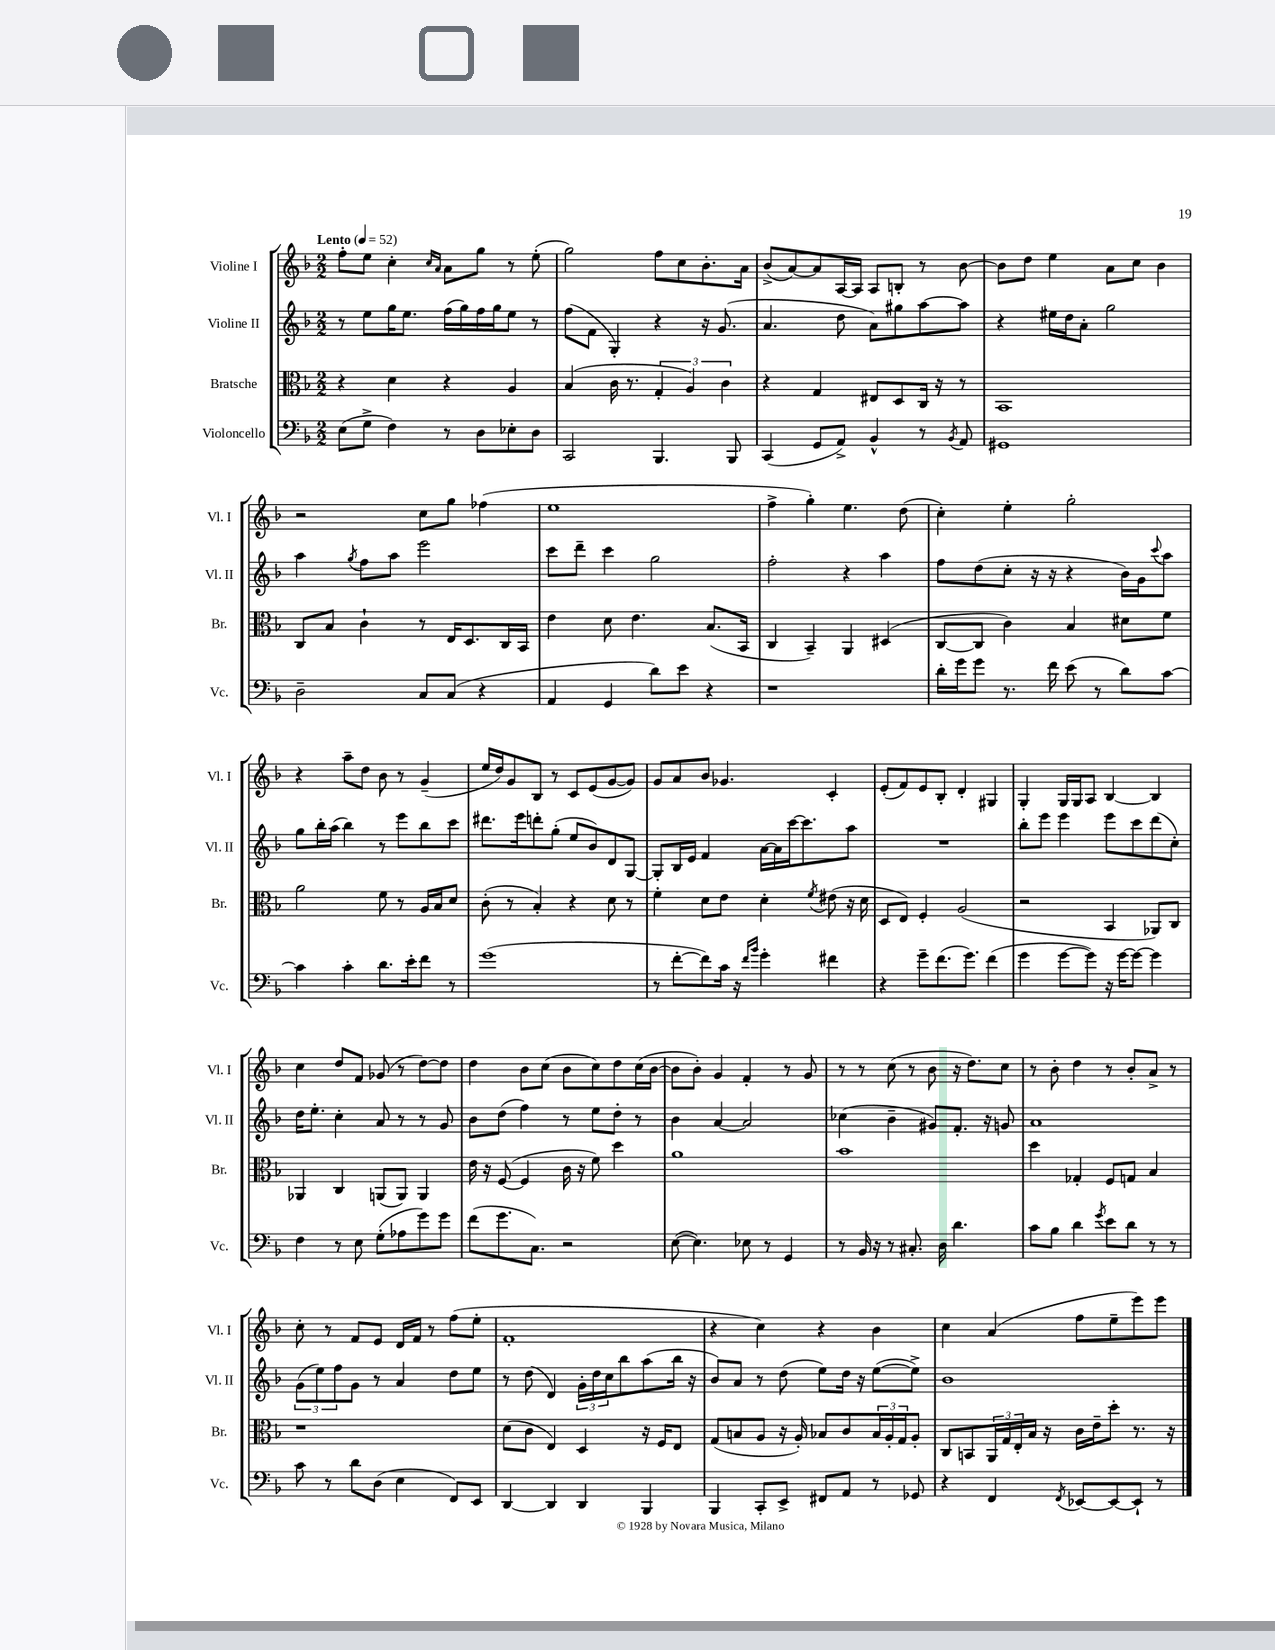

**kern	**kern	**kern	**kern
*part4	*part3	*part2	*part1
*staff4	*staff3	*staff2	*staff1
*I"Violoncello	*I"Bratsche	*I"Violine II	*I"Violine I
*I'Vc.	*I'Br.	*I'Vl. II	*I'Vl. I
*clefF4	*clefC3	*clefG2	*clefG2
*k[b-]	*k[b-]	*k[b-]	*k[b-]
*M2/2	*M2/2	*M2/2	*M2/2
*MM52	*MM52	*MM52	*MM52
=1	=1	=1	=1
!	!	!	!LO:TX:a:B:t=Lento
(8E\L	4r	8r	8ff'\L
8G^\J	.	8ee\L	8ee\J
4F\)	4d\	16gg\K	4cc'\
.	.	8.ee\J	.
.	.	.	16qqcc/LL
.	.	.	16qqa/JJ
8r	4r	(16ff\LL	8a\L
.	.	16gg\)	.
8D\L	.	16ff\	8gg\J
.	.	16gg\J	.
8E-X'\	4A/	8ee\J	8r
8D\J	.	8r	(8ee'\
=2	=2	=2	=2
2CC/	(4B-/	(8ff\L	2gg\)
.	.	8f\J	.
.	16c\	4G'/)	.
.	8.r	.	.
4.BBB-/	6G'/	4r	8ff\L
.	.	.	8cc\
.	6A/)	.	.
.	.	16r	8.b-'\
.	.	(8.g/	.
.	6c\	.	.
8BBB-/	.	.	.
.	.	.	16a\Jk
=3	=3	=3	=3
(4CC/	4r	4.a/	(8b-^/L
.	.	.	[8a/)
8GG/L	4G/	.	8a/]
8AA^/J)	.	8dd\	[16A/L
.	.	.	16A/JJ]
4BB-^^/	8E#X/L	8a\L)	8A/L
.	8D/	8gg#X\	8Bn'/J
8r	16C/Jk	[8aa\	8r
.	16r	.	.
8qBB-/	.	.	.
8AA/	8r	8aa\J]	[8b-\
=4	=4	=4	=4
1GG#X	1BB-	4r	8b-\L]
.	.	.	8dd\J
.	.	16ee#X\LL	4ee\
.	.	16dd\J	.
.	.	8a'\J	.
.	.	2gg\	8a\L
.	.	.	8cc\J
.	.	.	4b-\
!!LO:LB:g=z
=5	=5	=5	=5
2D~\	8C/L	4aa\	2r
.	8B-/J	.	.
.	.	8qgg/	.
.	4c`\	8ff\L	.
.	.	8aa\J	.
8C/L	8r	2eee\	8cc\L
(8C/J	16E/KL	.	8gg\J
.	8.D/	.	.
4r	.	.	(4ff-X\
.	16C/L	.	.
.	16BB-/JJ	.	.
=6	=6	=6	=6
4AA/	4e\	8ccc\L	1ee
.	.	8ddd~\J	.
4GG/	8d\	4ccc\	.
.	4.e\	.	.
8d\L)	.	2gg\	.
8e\J	.	.	.
4r	(8.B-/L	.	.
.	16BB-/Jk	.	.
=7	=7	=7	=7
1r	4C/	2ff'\	4ff^\
.	4BB-~/)	.	4gg'\)
.	4AA/	4r	4.ee\
.	(4D#X/	4aa\	.
.	.	.	(8dd\
=8	=8	=8	=8
16d'\LL	[8C/L	8ff\L	4cc'\)
16g\J	.	.	.
8g\J	8C/J]	(8dd\	.
8.r	4c\)	8cc'\J	4ee'\
.	.	16r	.
16f\	.	16r	.
(8e\	4B-/	4r	2gg'\
8r	.	.	.
8d\L)	8d#X\L	16b-\LL)	.
.	.	16g\J	.
.	.	8qqccc/	.
[8c\J	8f\J	8aa\J	.
!!LO:LB:g=z
=9	=9	=9	=9
4c\]	2a\	8gg\L	4r
.	.	16bb-'\L	.
.	.	(16aa\JJ	.
4c'\	.	4bb-\)	8aa~\L
.	.	.	8dd\J
8.d\L	8f\	8r	8b-\
.	8r	8eee\L	8r
16e'\k	.	.	.
8f\J	16A/LL	8bb-\	(4g~/
.	16B-/J	.	.
8r	8d/J	8ccc\J	.
=10	=10	=10	=10
(1g	(8c'\	8.ddd#X\L	16ee/LL
.	.	.	16dd/J)
.	8r	.	8g/
.	.	16eee\k	.
.	4B-'/)	8dddn'\	8B-/J
.	.	(8gg'\J	8r
.	4r	8ee/L	8c/L
.	.	8b-/)	(8e/
.	8d\	8d/	[8g/
.	8r	[8G/J	8g/J])
=11	=11	=11	=11
8r	4f'\	8G'/L]	8g/L
[8f'\L	.	16B-/L	8a/
.	.	16e/JJ	.
8f\])	8d\L	4f/	8b-/J
16c\Jk	8e\J	.	4.g-X/
16r	.	.	.
16qqf/LL	.	.	.
16qqb-/JJ	.	.	.
4g'\	4d'\	[16a\LL	.
.	.	16a\]	.
.	.	[16ccc\J	.
.	.	8.ccc\]	.
.	8qf/	.	.
4f#X\	(8e#X\	.	4c'/
.	16r	8aa\J	.
.	16d\	.	.
=12	=12	=12	=12
4r	8D/L	1r	(8e'/L
.	8E/J)	.	8f/)
8g~\L	4F'/	.	8e/
(8.f\	.	.	8B-'/J
.	(2A/	.	4d'/
8.g\J)	.	.	.
(4f\	.	.	4G#X/
=13	=13	=13	=13
4g\	2r	8bb-'\L	4G'/
.	.	8eee\J	.
[8g\L	.	4eee\	16G/LL
.	.	.	16G/J
8g\J])	.	.	8A/J
16r	4BB-/	8eee\L	[4B-/
[16g\KL	.	.	.
8g\J_	.	8ccc\	.
4g\]	8AA-X/L)	(8ddd\	4B-/]
.	8C/J	8cc'\J)	.
!!LO:LB:g=z
=14	=14	=14	=14
4F\	4AA-X/	16dd\KL	4cc\
.	.	8.ee'\J	.
8r	4C/	4cc'\	8dd/L
8E\	.	.	8f/J
(8G'\L	(8AAn/L	8a/	(8g-X/
8A-X\	8AA/J)	8r	8r
8g\)	4AA/	8r	[8dd\L)
8g\J	.	8g/	8dd\J]
=15	=15	=15	=15
(8f\L	16e\	8b-\L	4dd\
.	16r	.	.
8.g\	([8F/	(8dd\J	.
.	4F/]	4ff\)	8b-\L
8.C\J)	.	.	.
.	.	.	(8cc\J
2r	16c\	8r	8b-\L
.	16r	.	.
.	8f\)	8ee\L	8cc\)
.	4dd\	8dd'\J	8dd\
.	.	8r	(16cc\L
.	.	.	[16b-\JJ
=16	=16	=16	=16
([8E\	1a	4b-\	8b-\L]
4.E\])	.	.	8b-'\J)
.	.	[4a/	4g/
8E-X\	.	2a/]	4f'/
8r	.	.	.
4GG/	.	.	8r
.	.	.	8g/
=17	=17	=17	=17
8r	1b-	(4cc-X\	8r
16BB-/	.	.	8r
16r	.	.	.
8r	.	4b-~\	(8cc\
8.C#X'/	.	.	8r
.	.	8g#X/L)	8b-\
16D\	.	.	.
4.d\	.	8.f'/J	16r
.	.	.	8.dd\L)
.	.	16r	.
.	.	8gn/	8cc\J
=18	=18	=18	=18
8c\L	4dd\	1a	8r
8B-\J	.	.	8b-'\
4d\	4G-X'/	.	4dd\
8qg/	.	.	.
8e\L	8F/L	.	8r
8d\J	8Gn/J	.	8b-'/L
8r	4B-/	.	8a^/J
8r	.	.	8r
!!LO:LB:g=z
=19	=19	=19	=19
8c\	1r	(12g\L	8cc'\
.	.	12ee\)	.
8r	.	.	8r
.	.	12ff\	.
8d\L	.	8g\J	8f/L
(8D\J	.	8r	8e/J
4E\	.	4a/	16d/LL
.	.	.	16f/JJ
.	.	.	8r
8FF/L)	.	8dd\L	(8ff\L
8EE/J	.	8ee\J	8ee'\J
=20	=20	=20	=20
[4DD/	(8d\L	8r	1f'
.	8c\J	(8dd\	.
4DD/]	4E/)	4d/)	.
4DD/	4D/	24g'\LL	.
.	.	24dd\	.
.	.	24cc\J	.
.	.	8bb-\	.
4BBB-/	16r	(8aa\	.
.	16F/KL	.	.
.	8E/J	16bb-\Jk	.
.	.	16r	.
=21	=21	=21	=21
4BBB-/	(8G/L	8b-/L)	4r
.	8Bn/	8a/J	.
8CC'/L	8A/J	8r	4cc\)
8EE^/J	16r	(8dd\	.
.	16A'/)	.	.
8FF#X/L	8B-X/L	8ee\L)	4r
8AA/J	8c/	16dd\Jk	.
.	.	16r	.
8r	24B-/L	([8ee\L	4b-\
.	24A'/	.	.
.	24G/J	.	.
8GG-X/	8A'/J	8ee^\J])	.
=22	=22	=22	=22
4r	8C/L	1b-	4cc\
.	8BBn/	.	.
4FF/	24AA/L	.	(4a/
.	24G/	.	.
.	24E'/	.	.
.	16B-/JJ	.	.
.	16r	.	.
8qFF/	.	.	.
[8EE-X/L	16c\LL	.	8ff\L
.	16e~\J	.	.
8EE-/_	8dd'\J	.	8ee~\
8EE-`/J]	8.r	.	8eee\)
8r	.	.	8eee\J
.	16r	.	.
==	==	==	==
*-	*-	*-	*-
